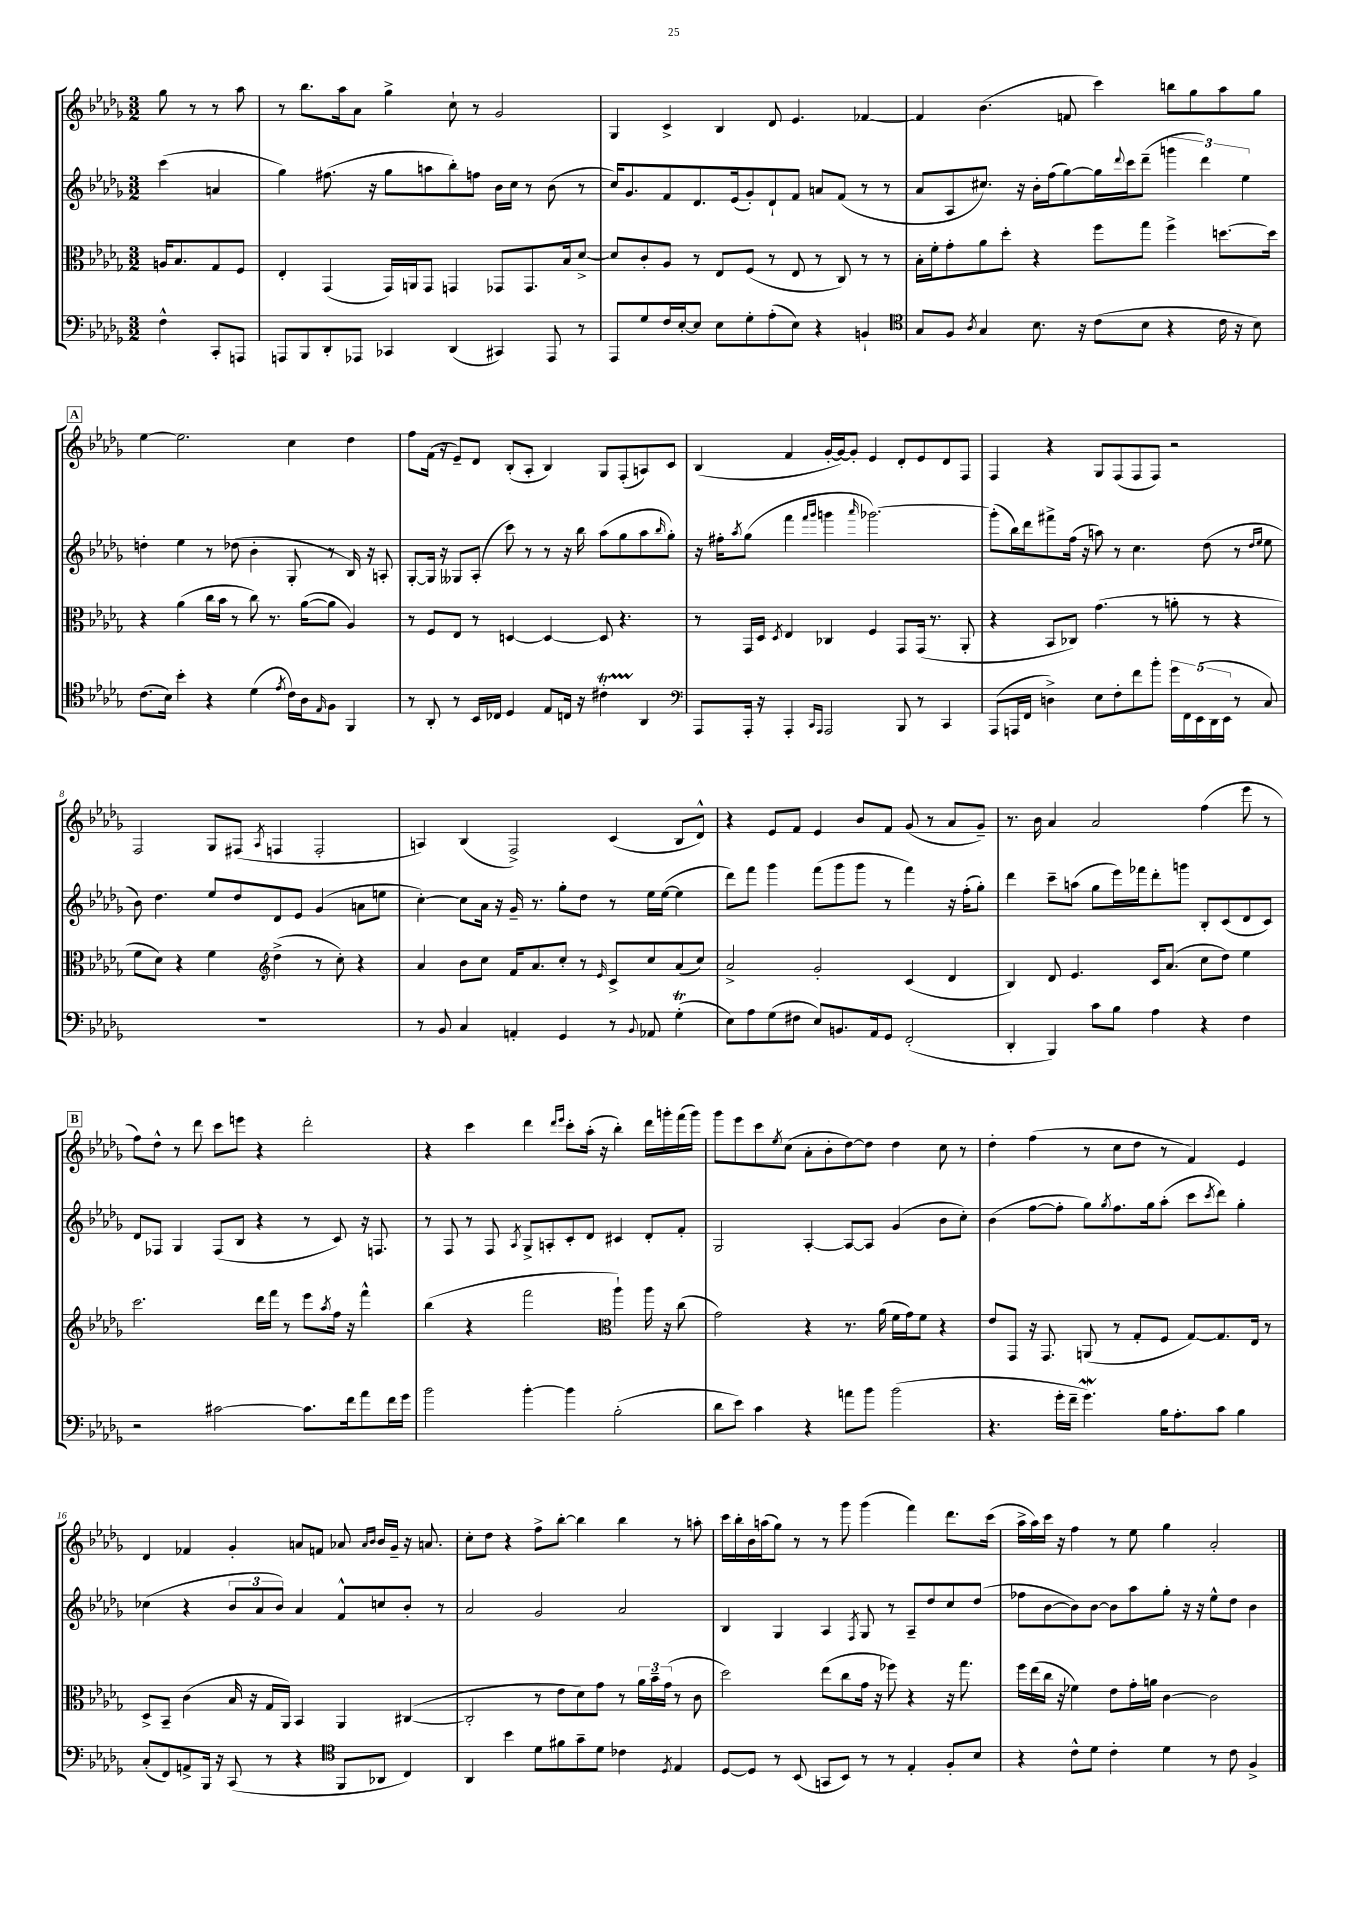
<<
\new StaffGroup <<
\new Staff = "s0" {
    \clef treble \key des \major \numericTimeSignature \time 3/2 \partial 2
    ges''8 r8 r8 aes''8 |
    r8 bes''8. aes''16 aes'8 ges''4-> c''8-! r8 ges'2 |
    ges4 c'4-> bes4 des'8 ees'4. fes'4~ |
    fes'4 bes'4.( f'8 c'''4) b''8 ges''8 aes''8 ges''8 |
    \mark \markup { \box "A" } ees''4~ ees''2. c''4 des''4 |
    f''8 f'16( r16 ees'8--) des'8 bes8-.( aes8-. bes4) ges8 f8-.( a8) c'8 |
    bes4( f'4 ges'16~-. ges'16~) ges'8-. ees'4 des'8-. ees'8 des'8 f8 |
    f4 r4 ges8 f8( f8 f8) r2 |
    f2 ges8 fis8( \acciaccatura { aes8 } f4 f2-. |
    a4) bes4( f2->) c'4( bes8 des'8-^) |
    r4 ees'8 f'8 ees'4 bes'8 f'8 ges'8( r8 aes'8 ges'8--) |
    r8. bes'16 aes'4 aes'2 f''4( ees'''8 r8 |
    \mark \markup { \box "B" } f''8) des''8-^ r8 des'''8 c'''8 e'''8 r4 des'''2-. |
    r4 c'''4 des'''4 \grace { des'''16 ees'''16 } c'''8-. aes''16-.( r16 bes''4-.) des'''16 g'''16-. f'''16( g'''16) |
    ges'''8 ees'''8 c'''8 \acciaccatura { ees''8 } c''8( aes'8-. bes'8-. des''8~) des''8 des''4 c''8 r8 |
    des''4-. f''4( r8 c''8 des''8 r8 f'4) ees'4 |
    des'4 fes'4 ges'4-. a'8 f'8 aes'8 \grace { aes'16 bes'16 } bes'16 ges'16-- r16 a'8. |
    c''8-. des''8 r4 f''8-> bes''8~-. bes''4 bes''4 r8 a''8-. |
    c'''16 bes''16-. bes'16 a''16( ges''8) r8 r8 ges'''8 ges'''4( f'''4) des'''8. c'''16( |
    aes''16-> aes''16) c'''16 r16 f''4 r8 ees''8 ges''4 aes'2-. \bar "|." |
}
\new Staff = "s1" {
    \clef treble \key des \major \numericTimeSignature \time 3/2 \partial 2
    c'''4( a'4 |
    ges''4) fis''8.( r16 ges''8 a''8 bes''8-.) f''8 bes'16 c''16 r8 bes'8( r8 |
    c''16) ges'8. f'8 des'8. ees'16( ges'8-.) des'8-! f'8 a'8 f'8( r8 r8 |
    aes'8 aes8 cis''8.) r16 bes'16-. f''16( ges''8~) ges''16 \appoggiatura { des'''8 } c'''16 des'''8--( \tuplet 3/2 { g'''4 des'''4) ees''4 } |
    \mark \markup { \box "A" } d''4-. ees''4 r8 des''8( bes'4-. ges8-. r8 bes16) r16 a8-. |
    ges8~-. ges16 r16 geses8 aes8-.( c'''8) r8 r8 r16 bes''16 aes''8( ges''8 aes''8 \grace { bes''16 } ges''8-.) |
    r16 fis''16-. \acciaccatura { aes''8 } ges''8( f'''4 \grace { f'''16 ges'''16 } g'''4 \grace { aes'''16 } ges'''2.~) |
    ges'''8-.( bes''16) des'''16 fis'''8-> f''16( r16 a''8) r8 c''4. des''8( r8 \grace { des''16 ees''16 } ees''8 |
    bes'8) des''4. ees''8 des''8 des'8 ees'8 ges'4( a'8 e''8 |
    c''4~-.) c''8 aes'16 r16 ges'16-- r8. ges''8-. des''8 r8 ees''16 ees''16~( ees''4 |
    des'''8) f'''8 ges'''4 f'''8( ges'''8 ges'''8 r8 f'''4) r16 f''16-.( ges''8-.) |
    des'''4 c'''8-- a''8( ges''8 ees'''16) fes'''16 des'''8-. g'''8 bes8-. c'8( des'8 c'8) |
    \mark \markup { \box "B" } des'8 fes8 ges4 fes8( bes8 r4 r8 c'8) r16 f8. |
    r8 f8 r8 f8 \acciaccatura { aes8 } ges8-> a8-. c'8-. des'8 cis'4 des'8-. f'8-. |
    ges2 aes4~-. aes8~ aes8 ges'4( bes'8 c''8-.) |
    bes'4( f''8~ f''8-. ges''8) \acciaccatura { ges''8 } f''8. ges''16 aes''8-.( c'''8 \acciaccatura { c'''8 } des'''8) ges''4-. |
    ces''4( r4 \tuplet 3/2 { bes'8 aes'8 bes'8) } aes'4 f'8-^ c''8 bes'8-. r8 |
    aes'2 ges'2 aes'2 |
    bes4 ges4 aes4 \acciaccatura { f8 } ges8 r8 aes8-- des''8 c''8 des''8( |
    fes''8 bes'8~ bes'8) bes'8~ bes'8 aes''8 ges''8-. r16 r16 ees''8-^ des''8 bes'4 \bar "|." |
}
\new Staff = "s2" {
    \clef alto \key des \major \numericTimeSignature \time 3/2 \partial 2
    a16 bes8. ges8 f8 |
    ees4-. ges,4( ges,16) a,16 ges,8 g,4 ges,8 ges,8. bes16 des'8~-> |
    des'8 c'8-. aes8 r8 ees8 f8( r8 ees8 r8 c8) r8 r8 |
    bes16-. f'16-. ges'8-. aes'8 des''8-. r4 f''8 ges''8 f''4-> d''8.~ d''16 |
    \mark \markup { \box "A" } r4 aes'4( c''16 bes'16 r8 c''8) r8. aes'16~( aes'8 aes4) |
    r8 f8 ees8 r8 d4~ d4~ d8 r4. |
    r8 ges,16 des16 \acciaccatura { des8 } ees4 ces4 f4 ges,8 ges,16( r8. aes,8-. |
    r4 bes,8 ces8) ges'4.( r8 a'8-. r8 r4 |
    f'8 des'8) r4 f'4 \clef treble des''4->( r8 c''8-.) r4 |
    aes'4 bes'8 c''8 f'16 aes'8. c''8-. r8 \grace { ees'16 } c'8-> c''8 aes'8( c''8) |
    aes'2-> ges'2-. c'4( des'4 |
    bes4) des'8 ees'4. c'16 aes'8.( c''8 des''8) ees''4 |
    \mark \markup { \box "B" } c'''2. des'''16 f'''16 r8 ees'''8 \acciaccatura { aes''8 } f''16 r16 f'''4-^ |
    bes''4( r4 f'''2 \clef alto aes''4-!) aes''16 r16 c''8( |
    ges'2) r4 r8. aes'16( f'16 ges'16) f'8 r4 |
    ees'8 ges,8 r16 ges,8. a,8( r8 ges8-. f8 ges8~) ges8. ees16 r8 |
    des8-> bes,8-- c'4( bes16 r16 ges16 aes,16) bes,4 aes,4 cis4~( |
    cis2-. r8 ees'8 des'8) ges'8 r8 \tuplet 3/2 { aes'16 bes'16-- ges'16( } r8 c'8 |
    des''2) ees''8( c''8 ges'16 r16 fes''8) r4 r16 ges''8. |
    f''16 ees''16( c''16 r16 fes'4) ees'8 ges'16-. a'16 c'4~ c'2 \bar "|." |
}
\new Staff = "s3" {
    \clef bass \key des \major \numericTimeSignature \time 3/2 \partial 2
    f4-^ c,8-. a,,8 |
    a,,8 bes,,8 des,8-. aes,,8 ces,4 des,4( cis,4) aes,,8 r8 |
    aes,,8 ges8 f16 ees16~-. ees8 ees8 ges8-. aes8-.( ees8) r4 b,4-! |
    \clef tenor ges8 f8 \acciaccatura { aes8 } ges4 bes8. r16 c'8( bes8 r4 c'16 r16 bes8) |
    \mark \markup { \box "A" } c'8.( bes16) bes'4-. r4 des'4( \acciaccatura { ees'8 } c'16) aes16 \grace { ees16 } f8 f,4 |
    r8 aes,8-. r8 bes,16 ces16 des4 ees8 c16 r16 cis'4-.\startTrillSpan aes,4\stopTrillSpan |
    \clef bass aes,,8 aes,,16-. r16 aes,,4-. \grace { c,16 aes,,16 } aes,,2 bes,,8 r8 c,4 |
    aes,,8( a,,16 f,16 d4->) ees8 f8-. f'8 bes'8-. \tuplet 5/4 { ges'16 f,16 ees,16( des,16 ees,16 } r8 c8) |
    R1. |
    r8 bes,8 c4 a,4-. ges,4 r8 \appoggiatura { bes,8 } aes,8 ges4-.\trill( |
    ees8) aes8 ges8( fis8 ees8) b,8. aes,16 ges,8 f,2-.( |
    des,4-. bes,,4) c'8 bes8 aes4 r4 f4 |
    \mark \markup { \box "B" } r2 cis'2~ cis'8. f'16 aes'8 f'16 ges'16 |
    bes'2 bes'4~-. bes'4 bes2-.( |
    des'8 ees'8) c'4 r4 a'8 bes'8 bes'2( |
    r4. ges'16-. f'16-- ges'4.\mordent) bes16 aes8.-. c'8 bes4 |
    c8-.( f,8) a,8-> bes,,16 r16 c,8( r8 r4 \clef tenor f,8 aes,8 c4) |
    aes,4 bes'4 des'8 fis'8 ges'8-- des'8 ces'4 \acciaccatura { des8 } ees4 |
    des8~ des8 r8 bes,8( g,8 bes,8) r8 r8 ees4-. f8-. bes8 |
    r4 c'8-^ des'8 c'4-. des'4 r8 c'8 f4-> \bar "|." |
}
>>
>>
